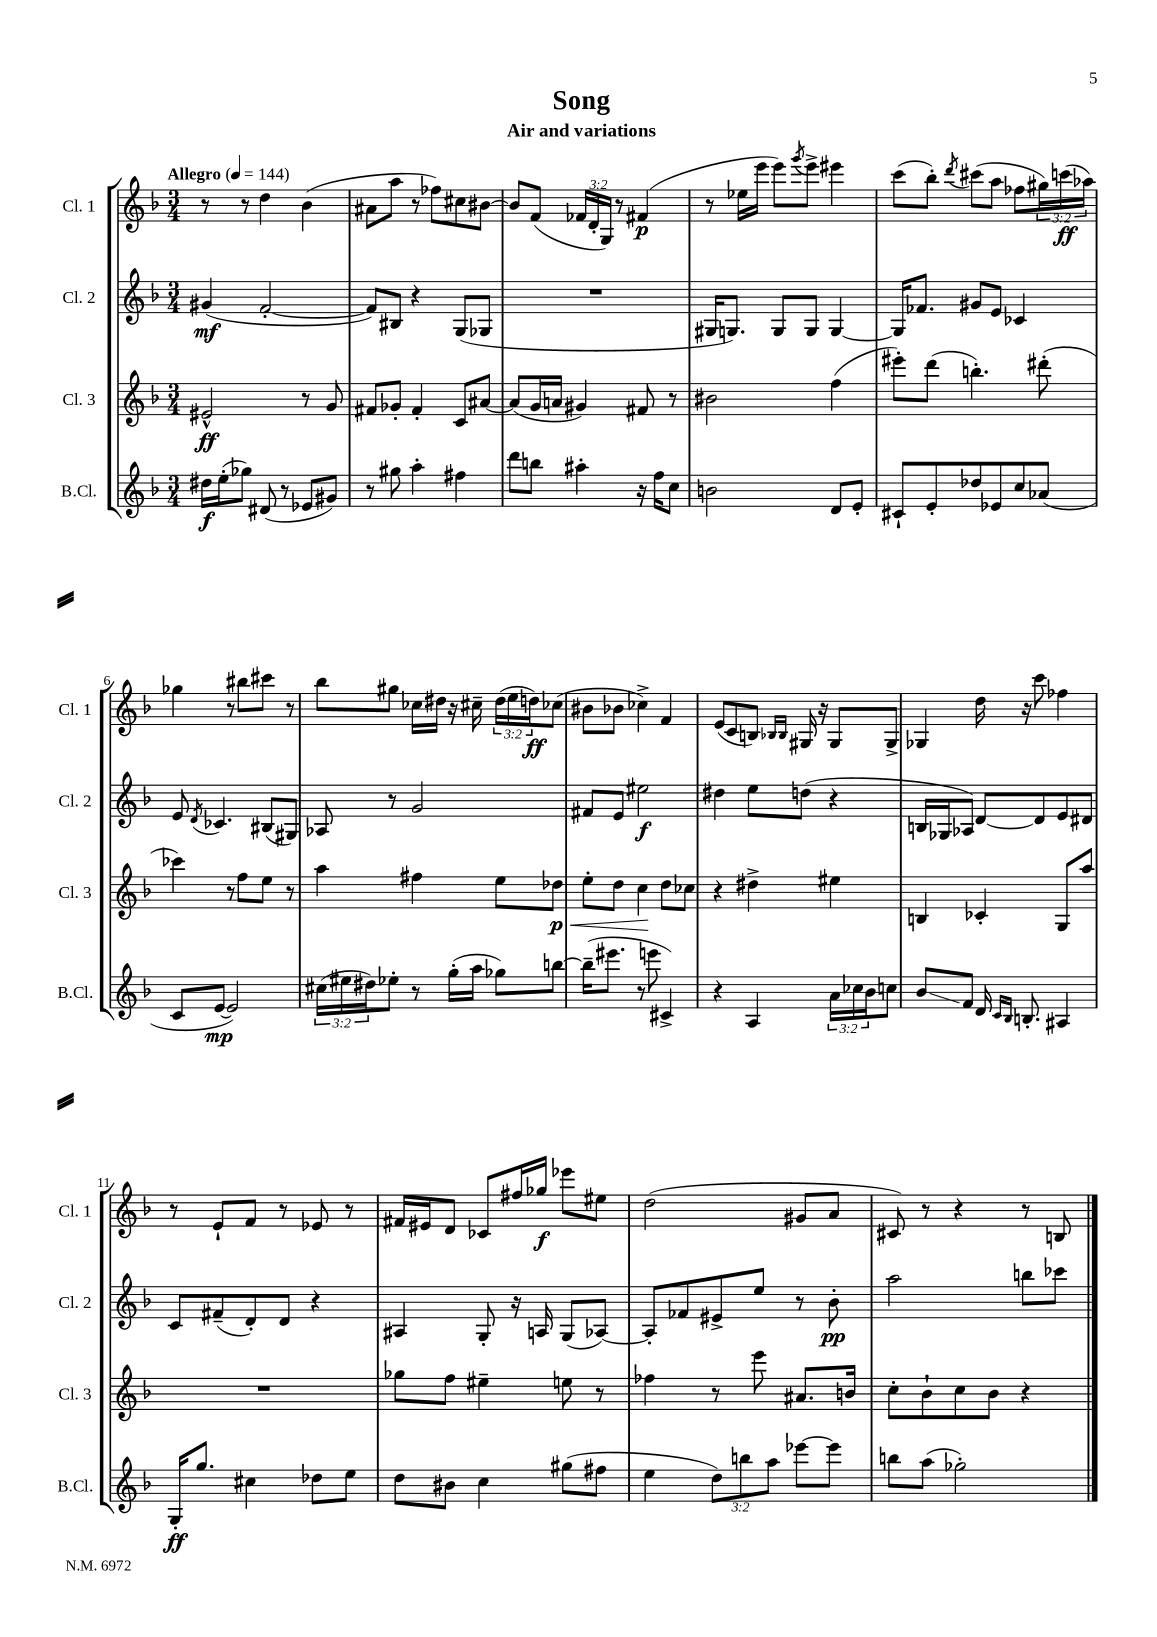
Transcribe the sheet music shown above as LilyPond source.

\header { title = "Song" subtitle = "Air and variations" }
<<
\new StaffGroup <<
\new Staff = "s0" \with { instrumentName = "Cl. 1" shortInstrumentName = "Cl. 1" } {
    \clef treble \key f \major \numericTimeSignature \time 3/4 \override Staff.TupletNumber.text = #tuplet-number::calc-fraction-text \tempo "Allegro" 4 = 144
    r8 r8 d''4 bes'4( |
    ais'8 a''8 r8 fes''8) cis''8 bis'8~ |
    bis'8 f'8( \tuplet 3/2 { fes'16 d'16-. g16) } r8 fis'4\p( |
    r8 ees''16 e'''16 e'''8) \acciaccatura { g'''8 } e'''8-> eis'''4 |
    c'''8( bes''8-.) \acciaccatura { d'''8 } cis'''8( a''8 fes''8 \tuplet 3/2 { gis''16) c'''16\ff( aes''16) } |
    ges''4 r8 bis''8 cis'''8 r8 |
    bes''8 gis''8 ces''16 dis''16 r16 cis''16-- \tuplet 3/2 { dis''16( e''16 d''16\ff) } ces''8( |
    bis'8 bes'8 ces''4->) f'4 |
    e'8( c'8 b8) \grace { bes16 bes16 } gis16 r16 gis8 gis8-> |
    ges4 d''16 r16 c'''8 fes''4 |
    r8 e'8-! f'8 r8 ees'8 r8 |
    fis'16 eis'16 d'8 ces'8 fis''16 ges''16\f ees'''8 eis''8 |
    d''2( gis'8 a'8 |
    cis'8) r8 r4 r8 b8 \bar "|." |
}
\new Staff = "s1" \with { instrumentName = "Cl. 2" shortInstrumentName = "Cl. 2" } {
    \clef treble \key f \major \numericTimeSignature \time 3/4
    gis'4\mf( f'2~-. |
    f'8) bis8 r4 g8( ges8 |
    R2. |
    gis16 g8.) g8 g8 g4~ |
    g16 fes'8. gis'8 e'8 ces'4 |
    e'8 \acciaccatura { d'8 } ces'4. bis8( gis8) |
    aes8 r8 g'2 |
    fis'8 e'8 eis''2\f |
    dis''4 e''8 d''8( r4 |
    b16 ges16 aes8) d'8~ d'8 e'8 dis'8 |
    c'8 fis'8--( d'8-.) d'8 r4 |
    ais4 g8-. r16 a16 g8( aes8~) |
    aes8-. fes'8 eis'8-> e''8 r8 bes'8-.\pp |
    a''2 b''8 ces'''8 \bar "|." |
}
\new Staff = "s2" \with { instrumentName = "Cl. 3" shortInstrumentName = "Cl. 3" } {
    \clef treble \key f \major \numericTimeSignature \time 3/4
    eis'2-^\ff r8 g'8 |
    fis'8 ges'8-. fis'4-. c'8 ais'8~ |
    ais'8( g'16 a'16 gis'4) fis'8 r8 |
    bis'2 f''4( |
    eis'''8-.) d'''8( b''4.-.) dis'''8-.( |
    ces'''4) r8 f''8 e''8 r8 |
    a''4 fis''4 e''8 des''8\p\< |
    e''8-. d''8 c''4\! d''8 ces''8 |
    r4 dis''4-> eis''4 |
    b4 ces'4-. g8 a''8 |
    R2. |
    ges''8 f''8 eis''4-- e''8 r8 |
    fes''4 r8 e'''8 ais'8. b'16 |
    c''8-. bes'8-! c''8 bes'8 r4 \bar "|." |
}
\new Staff = "s3" \with { instrumentName = "B.Cl." shortInstrumentName = "B.Cl." } {
    \clef treble \key f \major \numericTimeSignature \time 3/4 \override Staff.TupletNumber.text = #tuplet-number::calc-fraction-text
    dis''16\f e''16-.( ges''8) dis'8( r8 ees'8 gis'8) |
    r8 gis''8 a''4-. fis''4 |
    d'''8 b''8 ais''4-. r16 f''16 c''8 |
    b'2 d'8 e'8-. |
    cis'8-! e'8-. des''8 ees'8 c''8 aes'8( |
    c'8 e'8~\mp e'2) |
    \tuplet 3/2 { cis''16( eis''16 dis''16) } ees''8-. r8 g''16-.( a''16 ges''8) b''8~ |
    b''16--( eis'''8. r8 e'''8 cis'4->) |
    r4 a4 \tuplet 3/2 { a'16 ces''16 bes'16 } c''8 |
    bes'8\glissando f'8 d'16 \grace { c'16 bes16 } b8.-. ais4 |
    g16-.\ff g''8. cis''4 des''8 e''8 |
    d''8 bis'8 c''4 gis''8( fis''8 |
    e''4 \tuplet 3/2 { d''8) b''8 a''8 } ees'''8~ ees'''8 |
    b''8 a''8( ges''2-.) \bar "|." |
}
>>
>>
